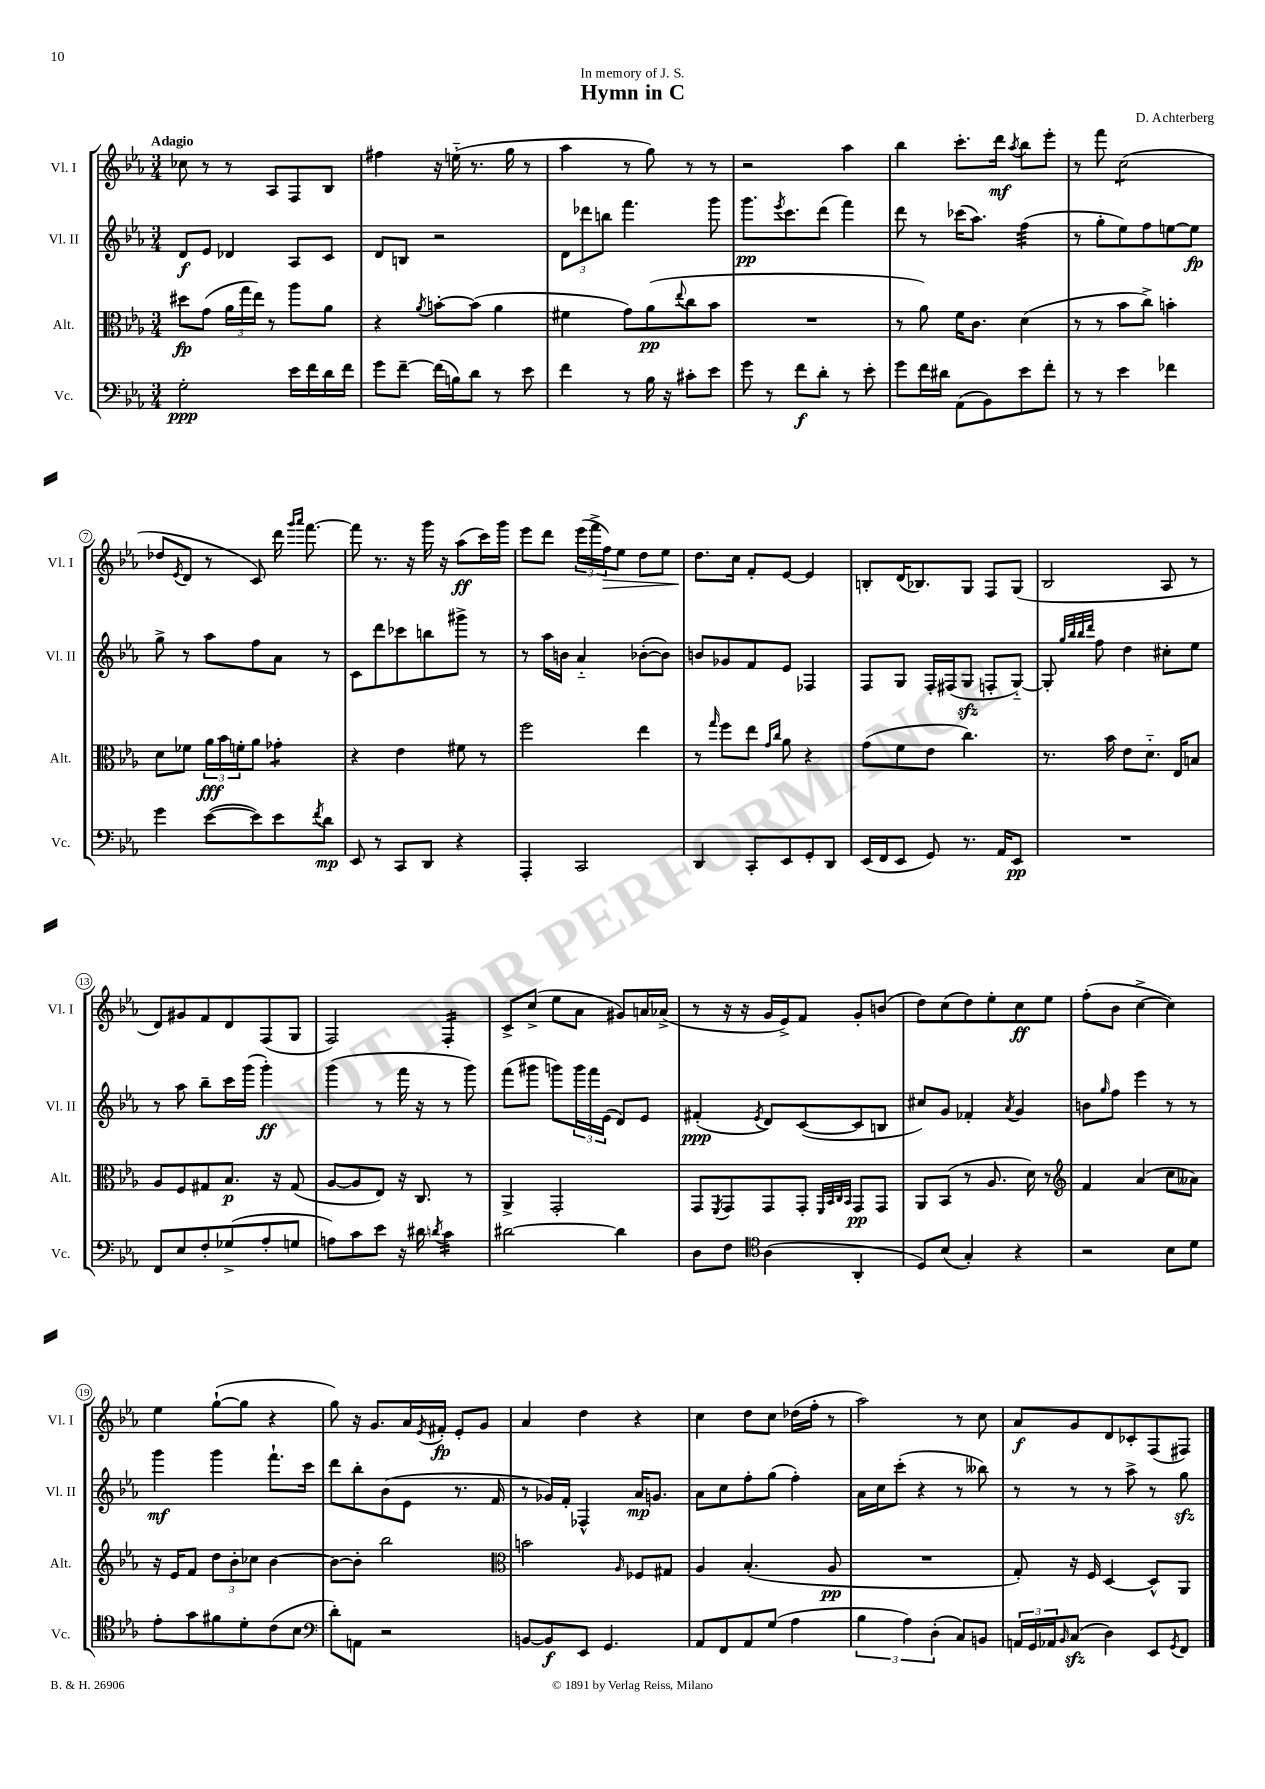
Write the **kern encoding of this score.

**kern	**kern	**kern	**kern
*staff4	*staff3	*staff2	*staff1
*clefF4	*clefC3	*clefG2	*clefG2
*k[b-e-a-]	*k[b-e-a-]	*k[b-e-a-]	*k[b-e-a-]
*M3/4	*M3/4	*M3/4	*M3/4
2G'	8dd#	8d	8cc-
.	(8g	8e-	8r
.	24a-	4d-	8r
.	24gg	.	.
.	24ee-)	.	.
.	8r	.	8A-
16e-	8aa-	8A-	8F
16f	.	.	.
16d	8a-	8c	8B-
16f	.	.	.
=	=	=	=
8g	4r	8d	4ff#
[8f~	.	8B	.
.	8qa-	.	.
(16f]	[8b'	2r	16r
16B)	.	.	(16ee'~
8d	(8b]	.	8.r
8r	4a-	.	.
.	.	.	16gg
8e-	.	.	8r
=	=	=	=
4f	4f#	12d	4aa-
.	.	12ddd-	.
.	.	12bb	.
8r	8g)	4.fff	8r
16B-	(8a-	.	8gg)
16r	.	.	.
.	8qqee-	.	.
8c#'	8cc	.	8r
8e-	8b-	8ggg	8r
=	=	=	=
8g	2.r	8.ggg	2r
8r	.	.	.
.	.	8qeee-	.
.	.	8.ccc	.
8f	.	.	.
8d'	.	(8ddd	.
8r	.	4fff)	4aa-
8e-'	.	.	.
=	=	=	=
8g	8r	8ddd	4bb-
16f	8a-)	8r	.
16d#	.	.	.
(8AA-	16f	(16ccc-	8.ccc'
.	8.c	8.aa-)	.
8BB-)	.	.	.
.	.	.	16ddd
.	.	.	8qaa-
8e-	(4d	(4ff	8bb-
8f'	.	.	8eee-'
=	=	=	=
8r	8r	8r	8r
8r	8r	8gg'	8fff
4e-	8b-	8ee-)	(2cc
.	8cc^)	8ff	.
4f-	4b'	[8ee	.
.	.	8ee]	.
=	=	=	=
4g	8d	8gg^	8dd-
.	.	.	8qe-
.	8f-	8r	8d
([8e-	24a-	8aa-	8r
.	24b-	.	.
.	24f'	.	.
8e-])	8a-	8ff	8c)
8e-	4g-'	8a-	16ddd
.	.	.	16qqggg
.	.	.	16qqaaa-
.	.	.	[8.fff
8qf	.	.	.
8d	.	8r	.
=	=	=	=
8EE-	4r	8c	8fff]
8r	.	8ddd	8.r
8CC	4e-	8ccc-	.
.	.	.	16r
8DD	.	8bb	16ggg
.	.	.	16r
4r	8f#	8ggg#^	(8aa-
.	8r	8r	16ccc)
.	.	.	16ggg
=	=	=	=
4AAA-'	2ff	8r	8eee-
.	.	16aa-	8ddd
.	.	16b	.
2CC	.	4a-'~	(24eee-
.	.	.	24fff^
.	.	.	24ff)
.	.	.	8ee-
.	4ee-	([8b-'	8dd
.	.	8b-])	8ee-
=	=	=	=
4DD	8r	8b	8.dd
.	16qqgg	.	.
.	8ff	8g-	.
.	.	.	16cc
8CC'	8ee-	8f	8f'
.	16qqg	.	.
.	16qqcc	.	.
8EE-	8a-	8e-	[8e-
8GG'	4r	4F-	4e-]
8DD	.	.	.
=	=	=	=
(16EE-	(8g	8F	8B'
16FF	.	.	.
8EE-	8f	8G	(16d
.	.	.	8.B-)
8GG)	8e-	16F'	.
.	.	(16F#	.
8.r	4.cc)	8G	8G
.	.	8F'	8F
16AA-	.	.	.
8EE-	.	[8G'~)	(8G
=	=	=	=
2.r	8.r	8G']	2B-
.	.	32qqgg	.
.	.	32qqbb-	.
.	.	32qqbb-	.
.	.	32qqddd	.
.	.	8ff	.
.	16b-	.	.
.	8e-	4dd	.
.	8.d'~	.	.
.	.	8cc#'	8A-
.	16E-	.	.
.	8B	8ee-	8r
=	=	=	=
8FF	8A-	8r	8d)
8E-	8F	8aa-	8g#
8F'	8G#	8bb-~	8f
(8G-^	8.B-	16ccc	8d
.	.	(16ggg	.
8A-'	.	4ggg')	(8F
.	16r	.	.
8G	(8G#	.	8G
=	=	=	=
8A)	[8A-	(4ggg	2F)
8c	8A-]	.	.
8e-	8E-)	8r	.
16r	16r	16fff	.
16d#	8.C	16r	.
8qd	.	.	.
4c	.	8r	4F'
.	8r	8ggg)	.
=	=	=	=
[2d#	4AA-^	(8fff	8c^
.	.	8ggg#	(8cc^
.	2GG'	8ggg)	8ee-
.	.	24ggg	8a-
.	.	24fff	.
.	.	(24e-	.
4d#]	.	8d)	8g#)
.	.	8e-	16a
.	.	.	(16a-^
=	=	=	=
8D	8GG	(4f#'	8r
.	8qFF	.	.
8F	8GG	.	16r
.	.	.	16r
*clefC4	*	*	*
.	.	8qe-	.
(4A-	8GG	8d)	16g
.	.	.	16e-^)
.	8GG'	([8c	8f
.	32qqFF	.	.
.	32qqBB-	.	.
.	32qqC	.	.
.	32qqBB-	.	.
4AA-'	8GG	8c]	8g'
.	8GG	8B	(8b
=	=	=	=
8D)	8AA-	8cc#)	8dd)
(8B-	(8BB-	8g	(8cc
4G')	8r	4f-'	8dd)
.	8.A-	.	8ee-'
.	.	8qa-	.
4r	.	4g	8cc
.	16d)	.	.
.	8r	.	8ee-
=	=	=	=
*	*clefG2	*	*
2r	4f	8b	(8ff'
.	.	16qqgg	.
.	.	8ff	8b-
.	(4a-	4eee-	[4cc^
8B-	8cc	8r	4cc])
8d	8a--)	8r	.
=	=	=	=
8e-'	16r	4ggg	4ee-
.	16e-	.	.
8g	8f	.	.
8f#	12dd	4ggg	([8gg`
.	12b-'	.	.
8d'	.	.	8gg]
.	12cc-	.	.
(8c	[4b-	8.fff`	4r
8B-	.	.	.
.	.	16ccc	.
=	=	=	=
*clefF4	*	*	*
8d')	8b-_	8ddd	8gg)
8AA	8b-']	8bb-'	16r
.	.	.	8.g
2r	2bb-	(8b-	.
.	.	8e-	16a-
.	.	.	8qe-
.	.	.	16f#'
.	.	8.r	8e-'
.	.	.	8g
.	.	16f	.
=	=	=	=
*	*clefC3	*	*
[8BB	2b	8r	4a-
8BB]	.	16g-)	.
.	.	16f'	.
8EE-	.	4F-^^	4dd
4.GG	.	.	.
.	16qqA-	.	.
.	8F-	16a-	4r
.	.	8.g	.
.	8G#	.	.
=	=	=	=
8AA-	4A-	8a-	4cc
8FF	.	8cc	.
8AA-	(4.B-'	8ff'	8dd
(8G	.	(8gg	8cc
4A-	.	4ff')	(16dd-
.	.	.	16ff'
.	8A-	.	8r
=	=	=	=
6B-	2.r	16a-	2aa-)
.	.	16cc	.
.	.	(8ccc'	.
6A-)	.	.	.
.	.	4r	.
(6D'	.	.	.
8C)	.	8r	8r
8BB	.	8bb--)	8cc
=	=	=	=
24AA	8G')	8r	8a-
24GG	.	.	.
24AA-	.	.	.
16qqBB-	.	.	.
(8C	16r	8r	8g
.	16F	.	.
4D)	[4D	8r	8d
.	.	8aa-^	8c-'
8EE-	8D^^]	8r	(8F
8qGG	.	.	.
8FF	8AA-	8gg	8F#)
==	==	==	==
*-	*-	*-	*-
